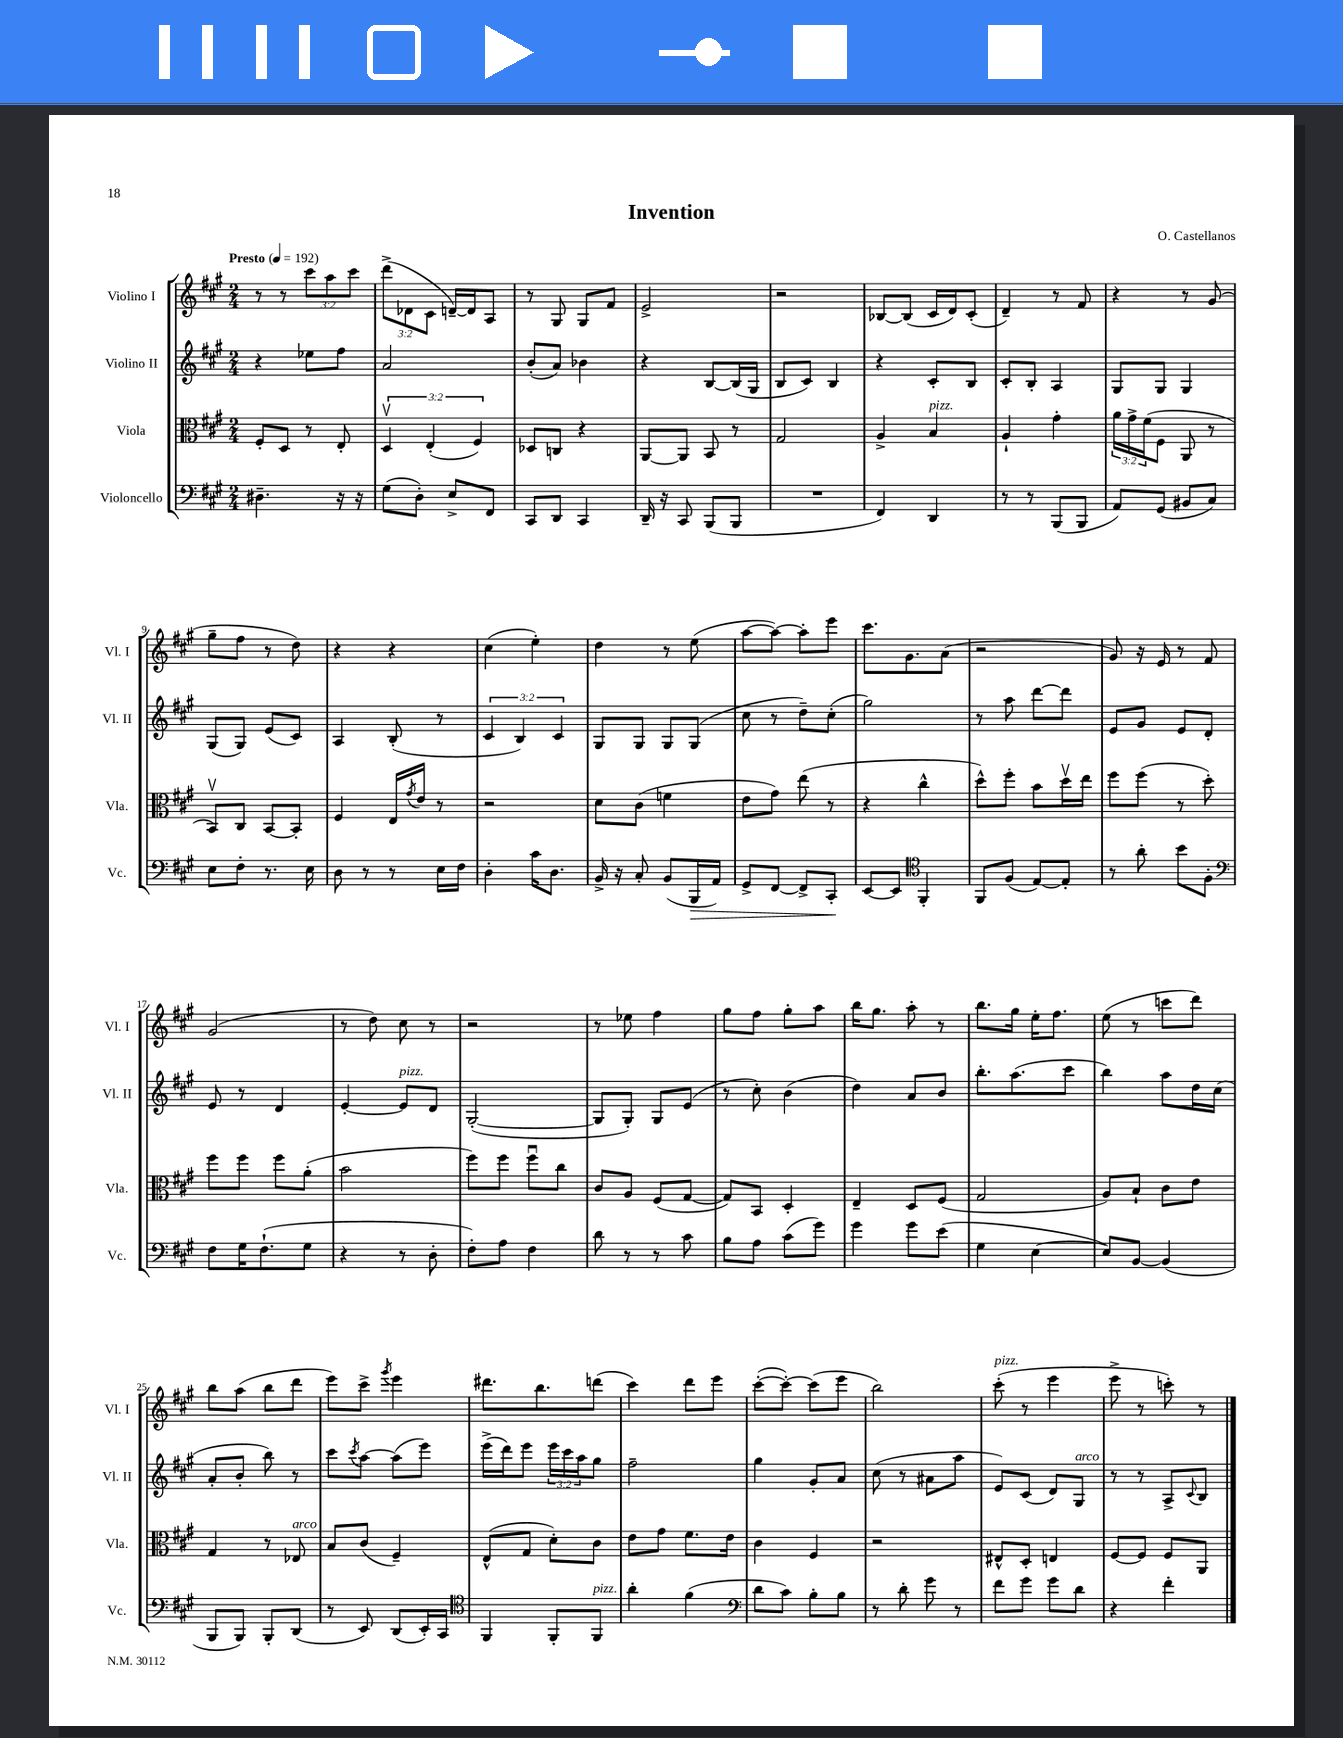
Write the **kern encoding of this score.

**kern	**kern	**kern	**kern
*staff4	*staff3	*staff2	*staff1
*clefF4	*clefC3	*clefG2	*clefG2
*k[f#c#g#]	*k[f#c#g#]	*k[f#c#g#]	*k[f#c#g#]
*M2/4	*M2/4	*M2/4	*M2/4
*MM192	*MM192	*MM192	*MM192
4.D#~	8F#'	4r	8r
.	8D	.	8r
.	8r	8ee-	12ccc#
.	.	.	12aa
16r	8E'	8ff#	.
.	.	.	12ccc#
16r	.	.	.
=	=	=	=
(8G#	6Dv	2a	(12ddd^
.	.	.	12d-
8D')	.	.	.
.	(6E'	.	12c#
8E^	.	.	[16d~)
.	.	.	16d]
.	6F#)	.	.
8FF#	.	.	8A
=	=	=	=
8CC#	8D-	(8b'	8r
8DD	8C	8a)	8G#
4CC#	4r	4b-	8G#
.	.	.	8f#
=	=	=	=
16DD~	[8AA	4r	2e^
16r	.	.	.
8CC#	8AA]	.	.
(8BBB	8BB	[8B	.
8BBB	8r	(16B]	.
.	.	16G#	.
=	=	=	=
2r	2G#	8B	2r
.	.	8c#)	.
.	.	4B	.
=	=	=	=
4FF#)	4A^	4r	[8B-
.	.	.	(8B-]
4DD	4B	8c#'	16c#
.	.	.	16d)
.	.	8B	(8c#'
=	=	=	=
8r	4A`	8c#'	4d~)
8r	.	8B'	.
(8BBB	4g#'	4A	8r
8BBB	.	.	8f#
=	=	=	=
8AA)	24a	8G#	4r
.	24g#^	.	.
.	(24f#	.	.
(8GG#	8F#	8G#	.
8BB#	8AA	4G#	8r
8C#)	8r	.	(8g#
=	=	=	=
8E	8BBv)	(8G#	8gg#~
8F#'	8C#	8G#)	8ff#
8.r	[8BB	(8e	8r
.	8BB']	8c#)	8dd)
16E	.	.	.
=	=	=	=
8D	4F#	4A	4r
8r	.	.	.
8r	16E	(8B'	4r
.	8qg#	.	.
.	16e	.	.
16E	8r	8r	.
16F#	.	.	.
=	=	=	=
4D'	2r	6c#	(4cc#
.	.	6B)	.
16c#	.	.	4ee')
8.D	.	.	.
.	.	6c#	.
=	=	=	=
16BB^	8d	8G#	4dd
16r	.	.	.
8C#'	(8c#	8G#	.
(8BB	4f	8G#	8r
16BBB	.	(8G#	(8ee
16AA)	.	.	.
=	=	=	=
8GG#^	8e	8cc#	[8aa
[8FF#	8g#)	8r	8aa_)
8FF#^]	(8ee	8dd~)	8aa']
8CC#'	8r	(8cc#'	8eee
=	=	=	=
[8EE	4r	2gg#)	8.ccc#
8EE]	.	.	.
.	.	.	8.g#
*clefC4	*	*	*
4FF#'	4cc#^^	.	.
.	.	.	(8a
=	=	=	=
8FF#	8dd^^)	8r	2r
(8F#	8ff#'	8aa	.
[8E)	8b	[8ddd	.
8E']	16ddv	8ddd]	.
.	16ee	.	.
=	=	=	=
8r	8ff#	8e	8g#)
8a'	(8ff#	8g#	16r
.	.	.	16e
8b	8r	8e	8r
8F#'	8dd')	8d'	8f#
=	=	=	=
*clefF4	*	*	*
8F#	8ff#	8e	(2g#
16G#	8ff#	8r	.
(8.F#`	.	.	.
.	8ff#	4d	.
8G#	(8a'	.	.
=	=	=	=
4r	2b	[4e'	8r
.	.	.	8dd)
8r	.	8e]	8cc#
8D'	.	8d	8r
=	=	=	=
8F#')	8ff#)	([2G#'	2r
8A	8ff#	.	.
4F#	8ff#u	.	.
.	8cc#	.	.
=	=	=	=
8d	8c#	8G#]	8r
8r	8A	8G#')	8ee-
8r	(8F#	8G#	4ff#
8c#	[8G#	(8e	.
=	=	=	=
8B	8G#])	8r	8gg#
8A	8BB	8cc#')	8ff#
(8c#	4D'	(4b	8gg#'
8g#)	.	.	8aa
=	=	=	=
4g#	4E~	4dd)	16bb
.	.	.	8.gg#
8g#	8D	8a	8aa'
(8e	(8F#	8b	8r
=	=	=	=
4G#	2G#	8.bb'	8.bb
.	.	(8.aa	16gg#
[4E	.	.	16ee'
.	.	.	8.ff#
.	.	8ccc#	.
=	=	=	=
8E])	8A)	4bb)	(8ee
[8BB	8B`	.	8r
(4BB]	8c#	8aa	8ccc
.	8e	16dd	8ddd)
.	.	(16cc#	.
=	=	=	=
8BBB	4G#	8a'	8bb
8BBB)	.	8b'	(8aa
8BBB'	8r	8bb)	8bb
(8DD	8E-	8r	8ddd
=	=	=	=
8r	8B	8ccc#	8eee)
.	.	8qccc#	.
8EE)	(8c#	[8aa	8ccc#^
.	.	.	8qggg#
(8DD	4F#~)	(8aa]	4eee
16EE')	.	8eee)	.
16CC#	.	.	.
=	=	=	=
*clefC4	*	*	*
4FF#	(8E^^	(16eee^	8.ddd#
.	.	16ddd)	.
.	8G#	8eee	.
.	.	.	8.bb
8FF#'	8d')	24eee	.
.	.	24ccc#	.
.	.	24aa	.
8FF#	8c#	8gg#	(8ddd
=	=	=	=
4a'	8e	2ff#~	4ccc#)
.	8g#	.	.
(4f#	8.f#	.	8ddd
.	.	.	8eee
.	16e	.	.
=	=	=	=
*clefF4	*	*	*
8d	4c#	4gg#	([8ccc#'
8c#)	.	.	8ccc#'_)
8B'	4F#	8g#'	(8ccc#]
8B	.	8a	8eee
=	=	=	=
8r	2r	(8cc#	2bb)
8d'	.	8r	.
8g#	.	8a#	.
8r	.	8aa	.
=	=	=	=
8f#	8E#^^	8e)	(8ccc#'
8g#	8D'	(8c#	8r
8g#	4E	8d)	4eee
8d	.	8G#	.
=	=	=	=
4r	[8F#	8r	8eee^
.	8F#]	8r	8r
4f#'	8F#	8A^	8ccc')
.	.	8qqc#	.
.	8AA	8B	8r
==	==	==	==
*-	*-	*-	*-
